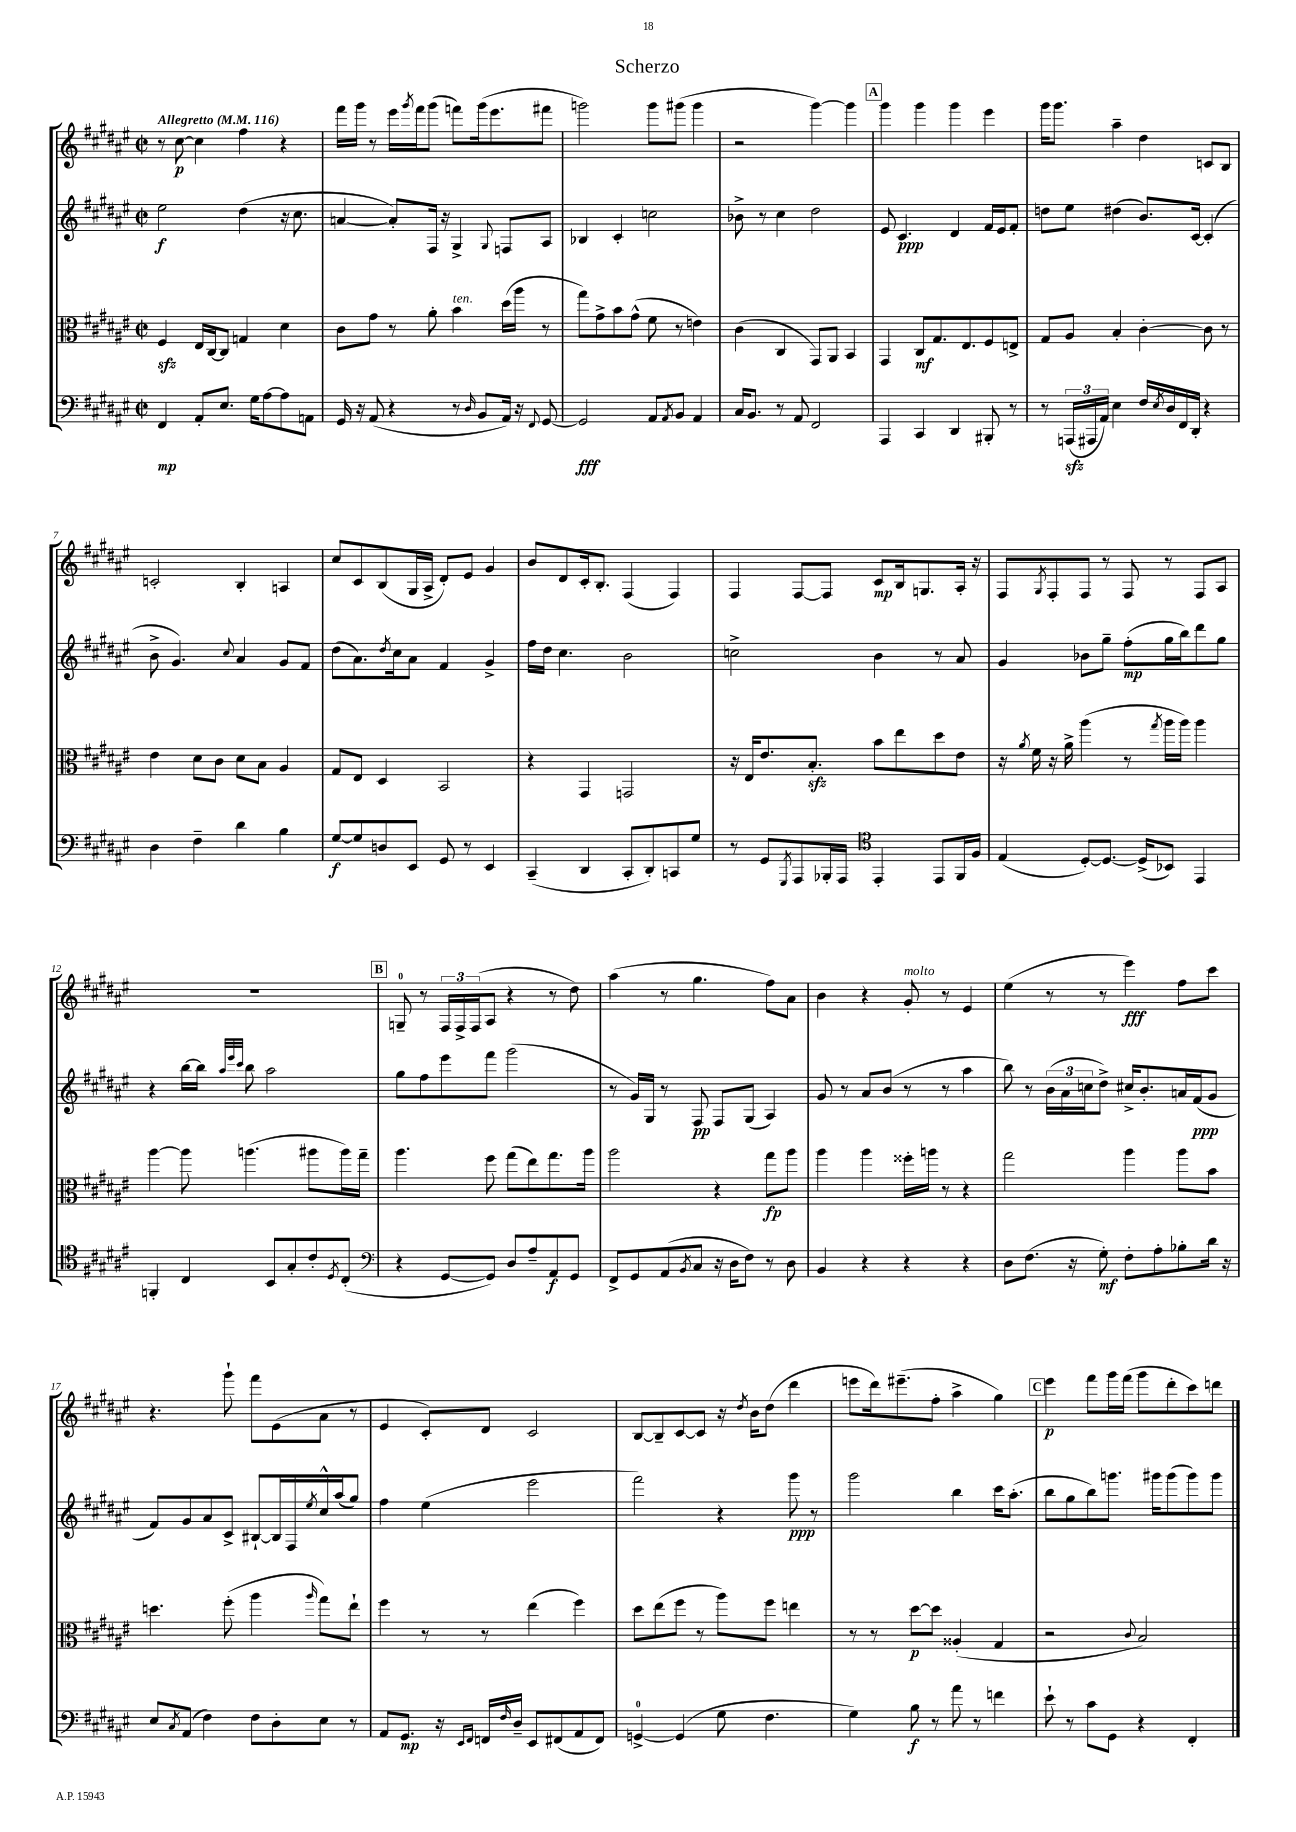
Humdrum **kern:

**kern	**kern	**kern	**kern
*staff4	*staff3	*staff2	*staff1
*clefF4	*clefC3	*clefG2	*clefG2
*k[f#c#g#d#a#e#]	*k[f#c#g#d#a#e#]	*k[f#c#g#d#a#e#]	*k[f#c#g#d#a#e#]
*M2/2	*M2/2	*M2/2	*M2/2
*met(c|)	*met(c|)	*met(c|)	*met(c|)
*MM116	*MM116	*MM116	*MM116
4FF#/	4F#/	2ee#\	8r
.	.	.	[8cc#\
8AA#'/L	16E#/LL	.	4cc#\]
.	[16C#/J	.	.
8.E#/J	8C#/]J	.	.
.	4G/	(4dd#\	4ff#\
16G#\LK	.	.	.
[8A#\	.	.	.
8A#\]	4d#\	16r	4r
.	.	8.cc#\	.
8AA\J	.	.	.
=	=	=	=
16GG#/	8c#\L	[4a/	16fff#\LL
16r	.	.	16ggg#\JJ
(8AA#/	8g#\J	.	8r
4r	8r	8a'/]L)	16eee#\LL
.	.	.	8qggg#/
.	.	.	16fff#\J
.	8a#'\	16F#/Jk	(8ggg#\J
.	.	16r	.
8r	4b\	4G#^/	8fff\L)
16qqD#/	.	.	.
8BB/L	.	.	(16ggg#\k
.	.	.	8.eee#\
.	.	8qqG#/	.
16AA#/Jk)	(16dd#\LL	8F/L	.
16r	16aa#\JJ	.	.
8qqFF#/	.	.	.
[8GG#/	8r	8A#/J	8fff#\J
=	=	=	=
2GG#/]	8gg#\L)	4B-/	2ggg\)
.	8g#^\	.	.
.	8b\	4c#'/	.
.	(8g#^^\J	.	.
8AA#/L	8f#\	2cc\	8ggg\L
8qAA#/	.	.	.
8BB/J	8r	.	(8ggg#\J
4AA#/	4e\)	.	4ggg#\
=	=	=	=
16C#/LK	(4c#\	8b-^\	2r
8.BB/J	.	.	.
.	.	8r	.
8r	4C#/	4cc#\	.
8AA#/	.	.	.
2FF#/	8GG#/L)	2dd#\	[4ggg#\)
.	8AA#/J	.	.
.	4BB/	.	4ggg#\]
=	=	=	=
4AAA#/	4GG#/	8e#/	4ggg#\
.	.	4.c#/	.
4CC#/	8C#/L	.	4ggg#\
.	8.G#/	.	.
4DD#/	.	4d#/	4ggg#\
.	8.E#/	.	.
8BBB#'/	8F#/	16f#/LL	4eee#\
.	.	16e#/J	.
8r	8E^/J	8f#'/J	.
=	=	=	=
8r	8G#/L	8dd\L	16ggg#\LK
.	.	.	8.ggg#\J
(24AAA/LL	8A#/J	8ee#\J	.
24AAA#/	.	.	.
24AA#/JJ)	.	.	.
4E#\	4B'/	(4dd#\	4aa#~\
16F#/LL	[4c#'\	8.b/L)	4dd#\
8qE#/	.	.	.
16D#/	.	.	.
16FF#/	.	.	.
16DD#'/JJ	.	[16c#/Jk	.
4r	8c#\]	(4c#'/]	8c/L
.	8r	.	8B/J
=	=	=	=
4D#\	4e#\	8b^\	2c'/
.	.	4.g#/)	.
4F#~\	8d#\L	.	.
.	8c#\J	.	.
.	.	8qqcc#/	.
4d#\	8d#\L	4a#/	4B'/
.	8B\J	.	.
4B\	4A#/	8g#/L	4A/
.	.	8f#/J	.
=	=	=	=
[8G#/L	8G#/L	(8dd#\L	8cc#/L
8G#/]	8E#/J	8.a#\)	8c#/
8D/	4D#/	.	(8B/
.	.	8qdd#/	.
.	.	16cc#\k	.
8EE#/J	.	8a#\J	16G#/L
.	.	.	16A#^/JJ
8GG#/	2BB/	4f#/	8d#'/L)
8r	.	.	8e#/J
4EE#/	.	4g#^/	4g#/
=	=	=	=
(4CC#~/	4r	16ff#\LL	8b/L
.	.	16dd#\JJ	.
.	.	4.cc#\	8d#/
4DD#/	4GG#/	.	16c#'/k
.	.	.	8.B'/J
8CC#'/L	2GG/	2b\	(4F#/
8DD#'/)	.	.	.
8CC/	.	.	4F#/)
8G#/J	.	.	.
=	=	=	=
8r	16r	2cc^\	4F#/
.	16E#/LK	.	.
8GG#/L	8.e#/	.	.
8qGGG#/	.	.	.
8AAA#/	.	.	[8F#/L
.	8.B'/J	.	.
16BBB-'/L	.	.	8F#/]J
16AAA#/JJ	.	.	.
*clefC4	*	*	*
4EE#'/	8b\L	4b\	8c#/L
.	8ee#\	.	16B/k
.	.	.	8.G/
8EE#/L	8dd#\	8r	.
16FF#/L	8e#\J	8a#/	16A#'/Jk
16F#/JJ	.	.	16r
=	=	=	=
(4E#/	16r	4g#/	8F#/L
.	8qa#/	.	.
.	16f#\	.	.
.	.	.	8qG#/
.	16r	.	8F#'/
.	16a#^\	.	.
[8D#'/L)	(4aa#\	8b-\L	8F#/J
8.D#/_J	.	8gg#~\J	8r
.	8r	(8ff#'\L	8F#/
(16D#^/]LK	.	.	.
.	8qgg#/	.	.
8BB-/J)	16aa#\LL	16gg#\L	8r
.	16aa#\JJ)	16bb\J)	.
4EE#/	4aa#\	8ddd#\	8F#/L
.	.	8gg#\J	8A#/J
=	=	=	=
4FF'/	[4aa#\	4r	1r
4C#/	8aa#\]	[16bb\LL	.
.	.	16bb\]JJ	.
.	.	32qqaa#/LLL	.
.	.	32qqeee#/	.
.	.	32qqccc#/JJJ	.
.	(4.aa\	8bb\	.
8BB/L	.	2aa#\	.
8G#'/	.	.	.
8c#'/	8aa#\L	.	.
8qD#/	.	.	.
(8C#'/J	16aa#\L)	.	.
.	16gg#~\JJ	.	.
=	=	=	=
*clefF4	*	*	*
4r	4.aa#\	8gg#\L	8G~/
.	.	8ff#\	8r
[8GG#/L	.	8eee#\	24F#/LL
.	.	.	24F#^/
.	.	.	(24F#/J
8GG#/]J)	8ff#\	8fff#\J	8A#/J
8D#/L	(8gg#\L	(2ggg#\	4r
8A#~/	8ee#\)	.	.
8AA#/	8.gg#\	.	8r
8GG#/J	.	.	8dd#\)
.	16aa#\Jk	.	.
=	=	=	=
8FF#^/L	2aa#\	8r	(4aa#\
8GG#/	.	16g#/LL)	.
.	.	16G#/JJ	.
(8AA#/	.	8r	8r
8qBB/	.	.	.
8C#/J	.	8F#/	4.gg#\
16r	4r	8F#/L	.
16D#\LK	.	.	.
8F#\J)	.	(8G#/J	.
8r	8gg#\L	4A#/)	8ff#\L)
8D#\	8aa#\J	.	8a#\J
=	=	=	=
4BB/	4aa#\	8g#/	4b\
.	.	8r	.
4r	4aa#\	8a#/L	4r
.	.	(8b/J	.
4r	16ff##'\LL	8r	8g#'/
.	16aa\JJ	.	.
.	8r	8r	8r
4r	4r	4aa#\	4e#/
=	=	=	=
8D#\L	2gg#\	8bb\)	(4ee#\
(8.F#\J	.	8r	.
.	.	(24b\LL	8r
.	.	24a#\	.
16r	.	.	.
.	.	24cc\J	.
8G#'\)	.	8dd#^\J)	8r
8F#'\L	4aa#\	16cc#^/LK	4eee#\)
.	.	8.b'/	.
8A#'\	.	.	.
8B-'\	8aa#\L	16a/L	8ff#\L
.	.	(16f#/J	.
16d#\Jk	8b\J	8g#/J	8ccc#\J
16r	.	.	.
=	=	=	=
8E#/L	4.dd\	8f#/L)	4.r
8qC#/	.	.	.
(8AA#/J	.	8g#/	.
4F#\)	.	8a#/	.
.	(8ff#'\	8c#^/J	8ggg#`\
8F#\L	4aa#\	[8B#`/L	8fff#\L
8D#'\	.	16B#/]L	(8e#\
.	.	16F#/	.
.	16qqaa#/	8qee#/	.
8E#\J	8gg#\L)	16cc#^^/	8a#\J
.	.	(16aa#/J	.
8r	8ee#`\J	8gg#/J)	8r
=	=	=	=
8AA#/L	4ff#\	4ff#\	4e#/
8.GG#/J	.	.	.
.	8r	(4ee#\	8c#'/L)
16r	.	.	.
16qqEE#/LL	.	.	.
16qqFF#/JJ	.	.	.
16FF/LL	8r	.	8d#/J
16qqF#/	.	.	.
16D#~/JJ	.	.	.
8EE#/L	(4ee#\	2eee#\	2c#/
(8FF#/	.	.	.
8AA#/	4ff#\)	.	.
8FF#/J)	.	.	.
=	=	=	=
[4GG^/	8dd#\L	2fff#\)	[8B/L
.	(8ee#\	.	8B~/]
(4GG/]	8ff#\J	.	[8c#/
.	8r	.	8c#/]J
8G#\	8aa#\L)	4r	16r
.	.	.	8qdd#/
.	.	.	16b\LK
4.F#\	8ff#\J	.	(8dd#\J
.	4ee\	8ggg#\	4ddd#\
.	.	8r	.
=	=	=	=
4G#\)	8r	2ggg#\	8eee\L
.	8r	.	16ddd#\k)
.	.	.	(8.eee#~\
8B\	[8dd#\L	.	.
8r	8dd#\]J	.	8ff#'\J
8a#\	(4A##'/	4bb\	4aa#^\
8r	.	.	.
4f\	4G#/	16ccc#\LK	4gg#\)
.	.	(8.aa#'\J	.
=	=	=	=
8e#`\	2r	8bb\L	4eee#\
8r	.	8gg#\	.
8c#\L	.	8bb\)	8fff#\L
8GG#\J	.	8.ggg\J	16ggg#\L
.	.	.	(16fff#\JJ
.	8qqc#/	.	.
4r	2B/)	.	8ggg#\L
.	.	16ggg#\LK	.
.	.	(8ggg#\	8ddd#'\
4FF#'/	.	8ggg#\)	8ccc#\)
.	.	8ggg#\J	8ddd\J
==	==	==	==
*-	*-	*-	*-
